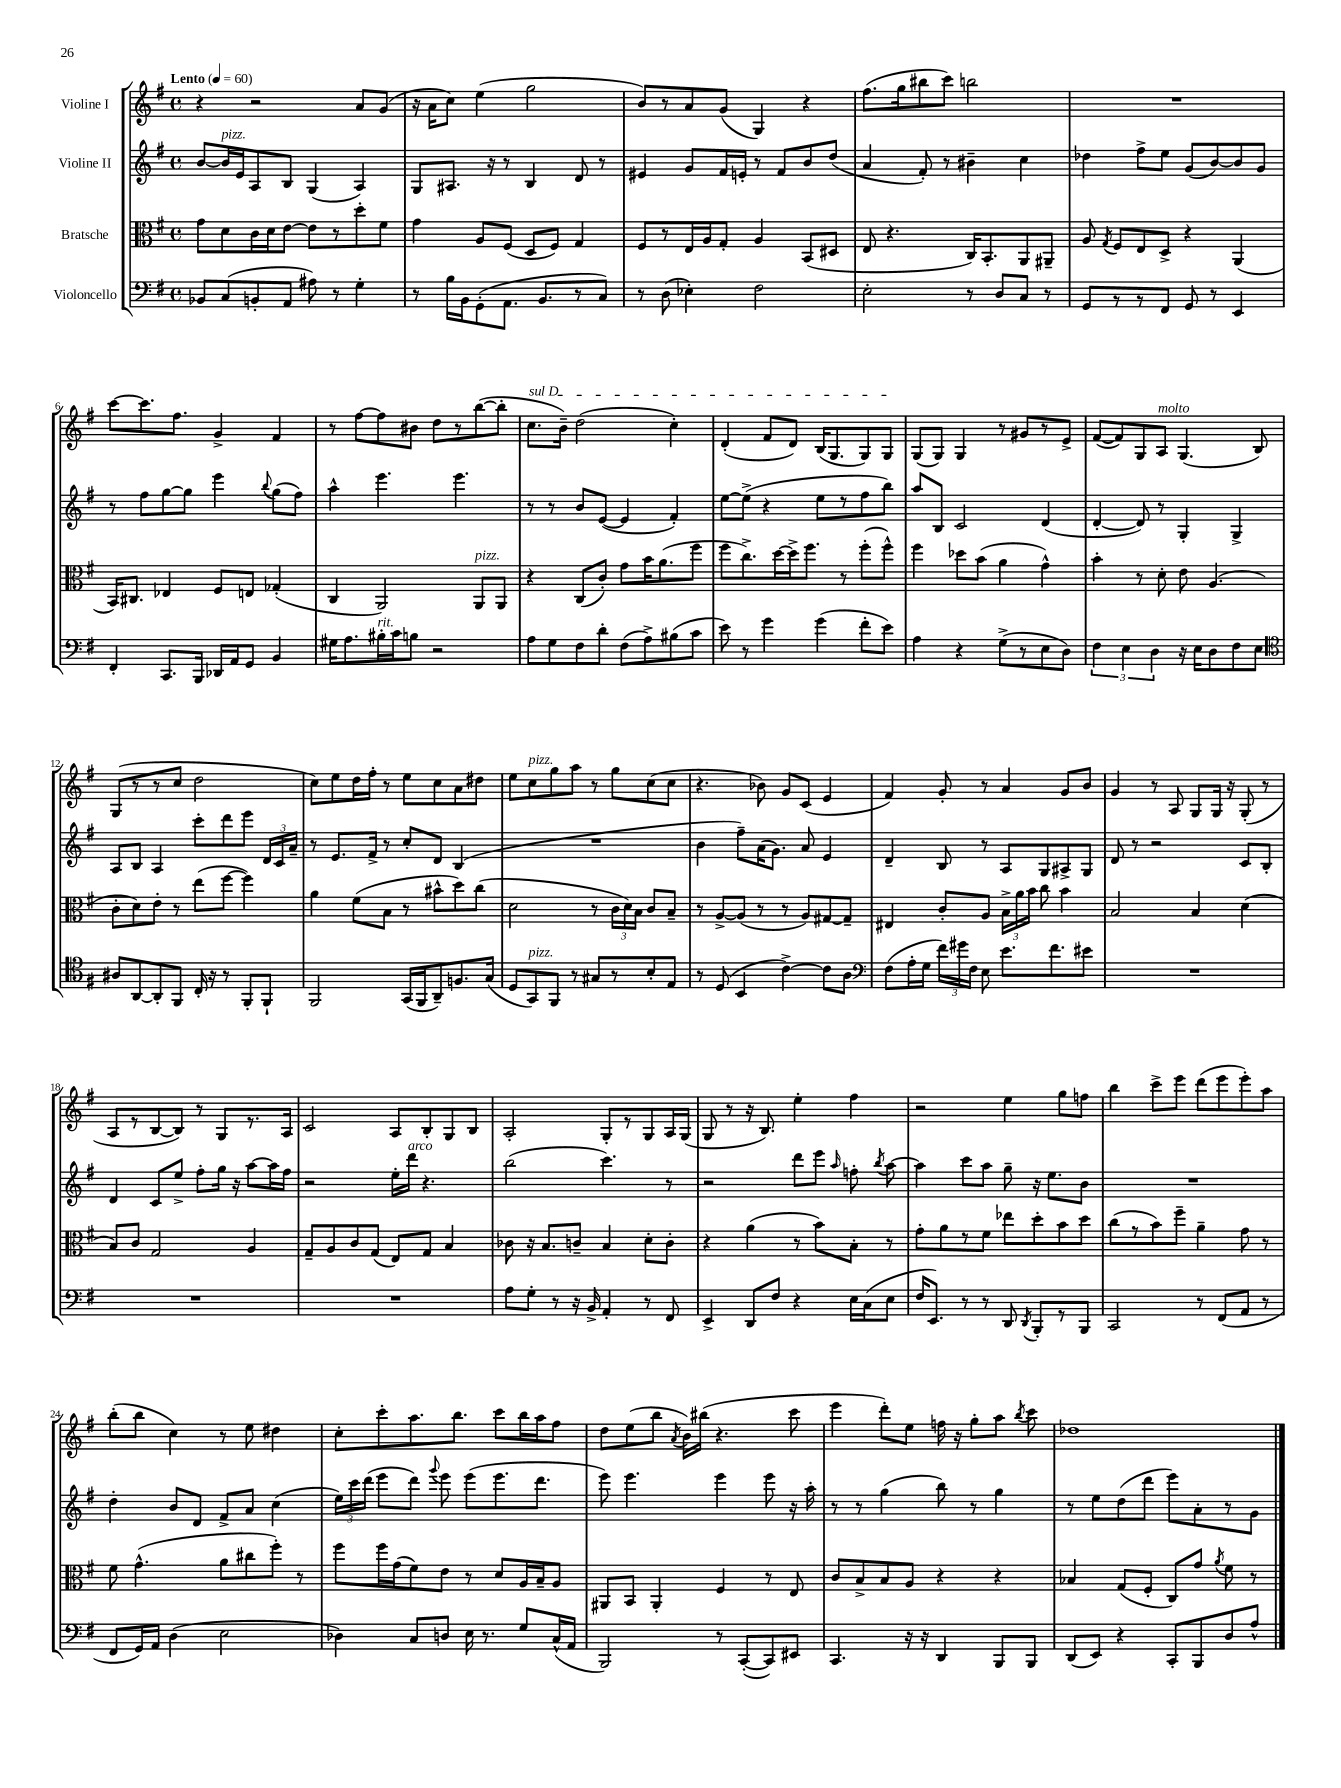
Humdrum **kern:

**kern	**kern	**kern	**kern
*part4	*part3	*part2	*part1
*staff4	*staff3	*staff2	*staff1
*I"Violoncello	*I"Bratsche	*I"Violine II	*I"Violine I
*clefF4	*clefC3	*clefG2	*clefG2
*k[f#]	*k[f#]	*k[f#]	*k[f#]
*M4/4	*M4/4	*M4/4	*M4/4
*met(c)	*met(c)	*met(c)	*met(c)
*MM60	*MM60	*MM60	*MM60
=1	=1	=1	=1
!	!	!	!LO:TX:a:B:t=Lento
8BB-X/L	8g\L	[8b/L	4r
!	!	!LO:TX:a:i:t=pizz.	!
(8C/	8d\	16b/L]	.
.	.	16e/J	.
8BBn'/	16c\L	8A/	2r
.	16d\J	.	.
8AA/J	[8e\J	8B/J	.
8A#X\)	8e\L]	(4G/	.
8r	8r	.	.
4G'\	8dd'\	4A/)	8a/L
.	8f#\J	.	(8g/J
=2	=2	=2	=2
8r	4g\	8G/L	16r
.	.	.	16a\KL
16B\LL	.	8.A#X/J	8cc\J)
16BB\J	.	.	.
(8GG'\	8A/L	.	(4ee\
.	.	16r	.
8.AA\J	(8F#/J	8r	.
.	8D/L	4B/	2gg\
8.BB/L	.	.	.
.	8F#/J)	.	.
8r	4G/	8d/	.
8C/J)	.	8r	.
=3	=3	=3	=3
8r	8F#/L	4e#X/	8b/L)
(8D\	8r	.	8r
4E-X'\)	16E/L	8g/L	8a/
.	16A/J	.	.
.	8G'/J	16f#/L	(8g/J
.	.	16en'/JJ	.
2F#\	4A/	8r	4G/)
.	.	8f#/L	.
.	(8BB/L	8b/	4r
.	8D#X/J	(8dd/J	.
=4	=4	=4	=4
2E'\	8E/	4a/	(8.ff#\L
.	4.r	.	.
.	.	.	16gg\k
.	.	8f#'/)	8bb#X\
.	.	8r	8ccc\J)
8r	16C/KL)	4b#X~\	2bbn\
.	8.BB'/	.	.
8D/L	.	.	.
8C/J	8AA/	4cc\	.
8r	8AA#X~/J	.	.
=5	=5	=5	=5
8GG/L	8A/	4dd-X\	1r
.	8qG/	.	.
8r	8F#/L	.	.
8r	8E/	8ff#^\L	.
8FF#/J	8D^/J	8ee\J	.
8GG/	4r	(8g/L	.
8r	.	[8b/)	.
4EE/	(4AA/	8b/]	.
.	.	8g/J	.
!!LO:LB:g=z
=6	=6	=6	=6
4FF#'/	16BB/KL)	8r	[8ccc\L
.	8.C#X/J	.	.
.	.	8ff#\L	8.ccc\]
8.CC/L	4E-X/	[8gg\	.
.	.	.	8.ff#\J
.	.	8gg\J]	.
16BBB/Jk	.	.	.
16DD-X/LL	8F#/L	4eee\	4g^/
16AA/J	.	.	.
8GG/J	8En/J	.	.
.	.	8qqbb/	.
4BB/	(4G-X'/	(8gg\L	4f#/
.	.	8ff#\J)	.
=7	=7	=7	=7
16G#X\KL	4C/	4aa^^\	8r
8.A\	.	.	.
.	.	.	[8ff#\L
!LO:TX:a:i:t=rit.	!	!	!
16B#X'\L	2AA/)	4.eee\	8ff#\]
16c\J	.	.	.
8Bn\J	.	.	8b#X\J
2r	.	.	8dd\L
.	.	4.eee\	8r
!	!LO:TX:a:i:t=pizz.	!	!
.	8AA/L	.	([8bb\
.	8AA/J	.	8bb'\J]
=8	=8	=8	=8
!	!	!	!LO:TX:a:i:t=sul D
8A\L	4r	8r	8.cc\L
8G\	.	8r	.
.	.	.	16b~\Jk)
8F#\	(8C/L	8b/L	(2dd\
8d'\J	8c'/J)	([8e/J	.
(8F#\L	8g\L	4e/]	.
8A^\)	16b\K	.	.
.	(8.a\	.	.
(8B#X\	.	4f#'/)	4cc'\)
8c\J	8ff#\J	.	.
=9	=9	=9	=9
8e\)	8ff#\L	[8ee\L	(4d'/
8r	8.cc^\)	(8ee^\J]	.
4g\	.	4r	8f#/L
.	[16dd\L	.	.
.	16dd^\J]	.	8d/J)
.	8.ff#\J	.	.
(4g\	.	8ee\L	(16B/KL
.	.	.	8.G/
.	8r	8r	.
8f#'\L	(8ff#'\L	8ff#\	8G/)
8e\J)	8ff#^^\J)	8bb\J)	8G/J
=10	=10	=10	=10
4A\	4ff#\	8aa/L	(8G/L
.	.	8B/J	8G/J)
4r	8dd-X\L	2c/	4G/
.	(8b\J	.	.
(8G^\L	4a\	.	8r
8r	.	.	8g#X/L
8E\	4g^^\)	(4d/	8r
8D\J)	.	.	8e^/J
=11	=11	=11	=11
6F#\	4b'\	[4d'/	([8f#/L
.	.	.	8f#/])
6E\	.	.	.
.	8r	8d/])	8G/
6D\	.	.	.
!	!	!	!LO:TX:a:i:t=molto
.	8d'\	8r	8A/J
16r	8e\	4G'/	(4.G/
16E\KL	.	.	.
8D\	(4.A/	.	.
8F#\	.	4G^/	.
8E\J	.	.	8B/)
!!LO:LB:g=z
=12	=12	=12	=12
*clefC4	*	*	*
8A#X/L	8c'\L	8A/L	(8G/L
[8AA/	8d\)	8B/J	8r
8AA'/]	8e'\J	4A/	8r
8FF#/J	8r	.	8cc/J
16C'/	(8ee\L	8ccc'\L	2dd\
16r	.	.	.
8r	[8ff#\J	8ddd\	.
8FF#'/L	4ff#\])	8eee\J	.
8FF#`/J	.	24d/LL	.
.	.	24c/	.
.	.	24a~/JJ	.
=13	=13	=13	=13
2FF#/	4a\	8r	8cc\L)
.	.	8.e/L	8ee\
.	(8f#\L	.	16dd\L
.	.	16f#^/Jk	16ff#'\JJ
.	8B\J	8r	8r
(16GG/LL	8r	8cc'/L	8ee\L
16FF#/J	.	.	.
8AA~/)	8b#X^^\L	8d/J	8cc\
8.Fn/	8dd\)	(4B/	8a\
.	(8cc\J	.	8dd#X\J
(16G/Jk	.	.	.
=14	=14	=14	=14
8D/L	2d\	1r	8ee\L
!	!	!	!LO:TX:a:i:t=pizz.
!LO:TX:a:i:t=pizz.	!	!	!
8GG/)	.	.	8cc\
8FF#/J	.	.	8gg\
8r	.	.	8aa\J
8G#X/L	8r	.	8r
8r	24c\LL	.	8gg\L
.	24d\)	.	.
.	24B\JJ	.	.
8B'/	8c/L	.	(8cc\
8E/J	8B~/J	.	8cc\J
=15	=15	=15	=15
8r	8r	4b\	4.r
(8D/	[8A^/L	.	.
4BB/	(8A/J]	8ff#~\L)	.
.	8r	(16a\K	8b-X\)
.	.	8.g\J)	.
[4c^\)	8r	.	8g/L
.	8A/L)	8a/	(8c/J
8c\L]	[8G#X/	4e/	4e/
8A\J	8G#~/J]	.	.
=16	=16	=16	=16
*clefF4	*	*	*
(8F#\L	4E#X/	4d~/	4f#/)
16A'\L	.	.	.
16G\JJ	.	.	.
24f#\LL)	8c'/L	8B/	8g'/
24g#X\	.	.	.
24F#\JJ	.	.	.
8E\	8A/J	8r	8r
8.e\L	24B^\LL	8A/L	4a/
.	24a\	.	.
.	24b\JJ	.	.
.	8cc\	8G/	.
8.f#\	.	.	.
.	4b\	8A#X^/	8g/L
8e#X\J	.	8G/J	8b/J
=17	=17	=17	=17
1r	2B/	8d/	4g/
.	.	8r	.
.	.	2r	8r
.	.	.	8A/
.	4B/	.	8G/L
.	.	.	16G/Jk
.	.	.	16r
.	(4d\	8c/L	(8G'/
.	.	8B'/J	8r
!!LO:LB:g=z
=18	=18	=18	=18
1r	8B/L)	4d/	8A/L
.	8c/J	.	8r
.	2G/	8c/L	[8B/
.	.	8ee^/J	8B/J])
.	.	8ff#'\L	8r
.	.	16gg\Jk	8G/L
.	.	16r	.
.	4A/	[8aa\L	8.r
.	.	16aa\L]	.
.	.	16ff#\JJ	16A/Jk
=19	=19	=19	=19
1r	8G~/L	2r	2c/
.	8A/	.	.
.	8c/	.	.
.	(8G/J	.	.
.	8E/L)	16ee'\LL	8A/L
!	!	!LO:TX:a:i:t=arco	!
.	.	16ddd\JJ	.
.	8G/J	4.r	8B'/
.	4B/	.	8G/
.	.	.	8B/J
=20	=20	=20	=20
8A\L	8c-X\	(2bb\	2A'/
8G'\J	16r	.	.
.	8.B/L	.	.
8r	.	.	.
16r	8cn~/J	.	.
16BB^/	.	.	.
4AA'/	4B/	4.ccc\)	8G'/L
.	.	.	8r
8r	8d'\L	.	8G/
8FF#/	8c'\J	8r	16A/L
.	.	.	(16G/JJ
=21	=21	=21	=21
4EE^/	4r	2r	8G/
.	.	.	8r
8DD/L	(4a\	.	16r
.	.	.	8.B/)
8F#/J	.	.	.
4r	8r	8ddd\L	4ee'\
.	8b\L)	8eee\J	.
.	.	16qqaa/	.
16E\LL	8B'\J	8ffn'\	4ff#\
(16C\J	.	.	.
.	.	8qbb/	.
8E\J	8r	[8aa\	.
=22	=22	=22	=22
16F#/KL	8g'\L	4aa\]	2r
8.EE/J)	.	.	.
.	8a\	.	.
8r	8r	8ccc\L	.
8r	8f#\J	8aa\J	.
8DD/	8ee-X\L	8gg~\	4ee\
8qDD/	.	.	.
8BBB'/L	8dd'\	16r	.
.	.	8.ee\L	.
8r	8b\	.	8gg\L
8BBB/J	8dd\J	8b\J	8ffn\J
=23	=23	=23	=23
2CC/	(8cc\L	1r	4bb\
.	8r	.	.
.	8b\)	.	8ccc^\L
.	8ff#~\J	.	8eee\J
8r	4a~\	.	(8ddd\L
(8FF#/L	.	.	8eee\
8AA/J	8g\	.	8eee'\)
8r	8r	.	8aa\J
!!LO:LB:g=z
=24	=24	=24	=24
8FF#/L	8f#\	4dd'\	(8bb'\L
16GG/L)	(4.g^^\	.	8bb\J
16AA/JJ	.	.	.
(4D\	.	8b/L	4cc\)
.	.	8d/J	.
2E\	8a\L	8f#^/L	8r
.	8cc#X\	8a/J	8ee\
.	8ff#'\J)	(4cc\	4dd#X\
.	8r	.	.
=25	=25	=25	=25
4D-X\)	8ff#\L	24ee\LL)	8cc'\L
.	.	24ccc\	.
.	.	(24ddd\JJ	.
.	16ff#\L	8eee\L	8ccc'\
.	(16g\J	.	.
8C/L	8f#\)	8ddd\J)	8.aa\
.	.	8qqggg/	.
8Dn/J	8e\J	8eee\	.
.	.	.	8.bb\J
16E\	8r	(8eee\L	.
8.r	.	.	.
.	8d/L	8.eee\	8ccc\L
8G/L	16A/L	.	16bb\L
.	16B~/J	8.ddd\J	16aa\J
(16C^^/L	8A/J	.	8ff#\J
16AA/JJ	.	.	.
=26	=26	=26	=26
2BBB/)	8AA#X/L	8eee\)	8dd\L
.	8BB/J	4.eee\	(8ee\
.	4AA#'/	.	8bb\J
.	.	.	8qa/
.	.	.	16b\LL)
.	.	.	(16bb#X\JJ
8r	4F#/	4eee\	4.r
([8CC'/L	.	.	.
8CC/])	8r	8eee\	.
8EE#X/J	8E/	16r	8ccc\
.	.	16aa'\	.
=27	=27	=27	=27
4.CC/	8c/L	8r	4eee\
.	8B^/	8r	.
.	8B/	(4gg\	8ddd'\L)
16r	8A/J	.	8ee\J
16r	.	.	.
4DD/	4r	8bb\)	16ffn\
.	.	.	16r
.	.	8r	8gg'\L
8BBB/L	4r	4gg\	8aa\J
.	.	.	8qbb/
8BBB/J	.	.	8ccc\
=28	=28	=28	=28
(8DD/L	4B-X/	8r	1dd-X
8EE/J)	.	8ee\L	.
4r	(8G/L	(8dd\	.
.	8F#'/J	8ddd\J	.
8CC'/L	8C/L)	8eee\L)	.
8BBB/	8g/J	8a'\	.
.	8qa/	.	.
8D/	8f#\	8r	.
8A^^/J	8r	8g\J	.
==	==	==	==
*-	*-	*-	*-
